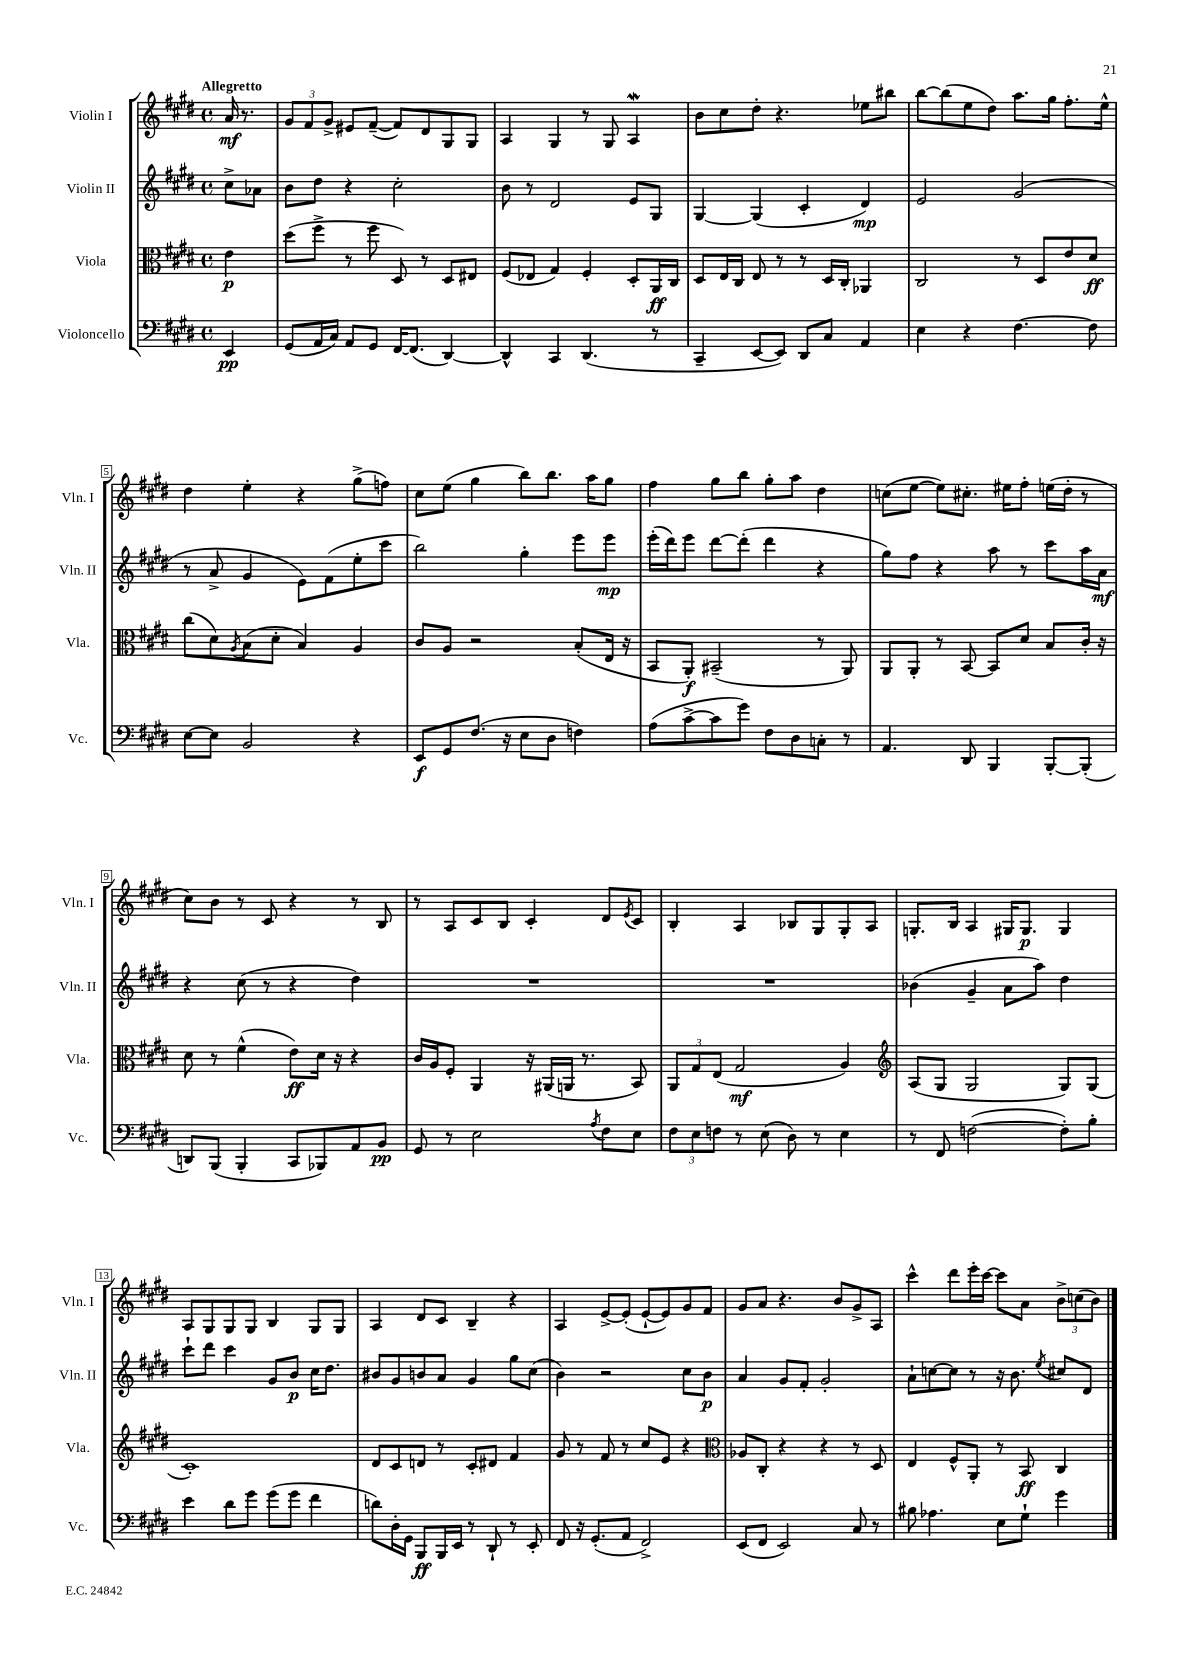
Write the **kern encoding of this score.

**kern	**dynam	**kern	**dynam	**kern	**dynam	**kern	**dynam
*part4	*part4	*part3	*part3	*part2	*part2	*part1	*part1
*staff4	*staff4	*staff3	*staff3	*staff2	*staff2	*staff1	*staff1
*I"Violoncello	*	*I"Viola	*	*I"Violin II	*	*I"Violin I	*
*I'Vc.	*	*I'Vla.	*	*I'Vln. II	*	*I'Vln. I	*
*clefF4	*	*clefC3	*	*clefG2	*	*clefG2	*
*k[f#c#g#d#]	*	*k[f#c#g#d#]	*	*k[f#c#g#d#]	*	*k[f#c#g#d#]	*
*M4/4	*	*M4/4	*	*M4/4	*	*M4/4	*
*met(c)	*	*met(c)	*	*met(c)	*	*met(c)	*
=	=	=	=	=	=	=	=
!	!	!	!	!	!	!LO:TX:a:B:t=Allegretto	!
4EE/	pp	4e\	p	8cc#^\L	.	16a/	mf
.	.	.	.	.	.	8.r	.
.	.	.	.	8a-X\J	.	.	.
=1	=1	=1	=1	=1	=1	=1	=1
(8GG#/L	.	(8dd#\L	.	8b\L	.	12g#/L	.
.	.	.	.	.	.	12f#/	.
16AA/L	.	8ff#^\J	.	8dd#\J	.	.	.
.	.	.	.	.	.	12g#^/J	.
16C#/JJ)	.	.	.	.	.	.	.
8AA/L	.	8r	.	4r	.	8e#X/L	.
8GG#/J	.	8ff#\	.	.	.	([8f#~/J	.
[16FF#/KL	.	8D#/)	.	2cc#'\	.	8f#/L])	.
(8.FF#/J]	.	.	.	.	.	.	.
.	.	8r	.	.	.	8d#/	.
[4DD#/)	.	8D#/L	.	.	.	8G#/	.
.	.	8E#X/J	.	.	.	8G#/J	.
=2	=2	=2	=2	=2	=2	=2	=2
4DD#^^/]	.	(8F#/L	.	8b\	.	4A/	.
.	.	8E-X/J	.	8r	.	.	.
4CC#/	.	4G#/)	.	2d#/	.	4G#/	.
(4.DD#/	.	4F#'/	.	.	.	8r	.
.	.	.	.	.	.	8G#/	.
.	.	8D#'/L	.	8e/L	.	4Aw/	.
8r	.	16AA/L	ff	8G#/J	.	.	.
.	.	16C#/JJ	.	.	.	.	.
=3	=3	=3	=3	=3	=3	=3	=3
4CC#~/	.	8D#/L	.	[4G#/	.	8b\L	.
.	.	16E/L	.	.	.	8cc#\	.
.	.	16C#/JJ	.	.	.	.	.
[8EE/L	.	8E/	.	(4G#/]	.	8dd#'\J	.
8EE/J])	.	8r	.	.	.	4.r	.
8DD#/L	.	8r	.	4c#'/	.	.	.
8C#/J	.	16D#/LL	.	.	.	.	.
.	.	16C#'/JJ	.	.	.	.	.
4AA/	.	4AA-X/	.	4d#/)	mp	8ee-X\L	.
.	.	.	.	.	.	8bb#X\J	.
=4	=4	=4	=4	=4	=4	=4	=4
4E\	.	2C#/	.	2e/	.	[8bb\L	.
.	.	.	.	.	.	(8bb\]	.
4r	.	.	.	.	.	8ee\	.
.	.	.	.	.	.	8dd#\J)	.
[4.F#\	.	8r	.	(2g#/	.	8.aa\L	.
.	.	8D#/L	.	.	.	.	.
.	.	.	.	.	.	16gg#\Jk	.
.	.	8e/	.	.	.	8.ff#'\L	.
8F#\]	.	8d#/J	ff	.	.	.	.
.	.	.	.	.	.	16ee^^\Jk	.
!!LO:LB:g=z
=5	=5	=5	=5	=5	=5	=5	=5
[8E\L	.	(8cc#\L	.	8r	.	4dd#\	.
8E\J]	.	8d#\)	.	8a^/	.	.	.
.	.	8qA/	.	.	.	.	.
2BB/	.	(8B\	.	4g#/	.	4ee'\	.
.	.	8d#'\J	.	.	.	.	.
.	.	4B/)	.	8e\L)	.	4r	.
.	.	.	.	(8f#\	.	.	.
4r	.	4A/	.	8ee'\	.	(8gg#^\L	.
.	.	.	.	8ccc#\J	.	8ffn\J)	.
=6	=6	=6	=6	=6	=6	=6	=6
8EE/L	f	8c#/L	.	2bb\)	.	8cc#\L	.
8GG#/	.	8A/J	.	.	.	(8ee\J	.
(8.F#/J	.	2r	.	.	.	4gg#\	.
16r	.	.	.	.	.	.	.
8E\L	.	.	.	4gg#'\	.	8bb\L)	.
8D#\J	.	.	.	.	.	8.bb\J	.
4Fn\)	.	(8B'/L	.	8eee\L	.	.	.
.	.	.	.	.	.	16aa\KL	.
.	.	16E/Jk	.	8eee\J	mp	8gg#\J	.
.	.	16r	.	.	.	.	.
=7	=7	=7	=7	=7	=7	=7	=7
(8A\L	.	8BB/L	.	(16eee'\LL	.	4ff#\	.
.	.	.	.	16ddd#\J)	.	.	.
[8c#^\	.	8AA'/J)	f	8eee\J	.	.	.
8c#\]	.	(2BB#X~/	.	[8ddd#\L	.	8gg#\L	.
8g#\J)	.	.	.	(8ddd#'\J]	.	8bb\J	.
8F#\L	.	.	.	4ddd#\	.	8gg#'\L	.
8D#\	.	.	.	.	.	8aa\J	.
8Cn'\J	.	8r	.	4r	.	4dd#\	.
8r	.	8AA/)	.	.	.	.	.
=8	=8	=8	=8	=8	=8	=8	=8
4.AA/	.	8AA/L	.	8gg#\L)	.	(8ccn\L	.
.	.	8AA'/J	.	8ff#\J	.	[8ee\J	.
.	.	8r	.	4r	.	8ee\L])	.
8DD#/	.	[8BB/	.	.	.	8.cc#X'\J	.
4BBB/	.	8BB/L]	.	8aa\	.	.	.
.	.	.	.	.	.	16ee#X\KL	.
.	.	8d#/J	.	8r	.	8ff#'\J	.
[8BBB'/L	.	8B/L	.	8ccc#\L	.	(16een\LL	.
.	.	.	.	.	.	16dd#'\JJ	.
(8BBB'/J]	.	16c#'/Jk	.	16aa\L	.	8r	.
.	.	16r	.	16a\JJ	mf	.	.
!!LO:LB:g=z
=9	=9	=9	=9	=9	=9	=9	=9
8DDn/L)	.	8d#\	.	4r	.	8cc#\L)	.
(8BBB/J	.	8r	.	.	.	8b\J	.
4BBB'/	.	(4f#^^\	.	(8cc#\	.	8r	.
.	.	.	.	8r	.	8c#/	.
8CC#/L	.	8e\L)	ff	4r	.	4r	.
8BBB-X/)	.	16d#\Jk	.	.	.	.	.
.	.	16r	.	.	.	.	.
8AA/	.	4r	.	4dd#\)	.	8r	.
8BB/J	pp	.	.	.	.	8B/	.
=10	=10	=10	=10	=10	=10	=10	=10
8GG#/	.	16c#/LL	.	1r	.	8r	.
.	.	16A/J	.	.	.	.	.
8r	.	8F#'/J	.	.	.	8A/L	.
2E\	.	4AA/	.	.	.	8c#/	.
.	.	.	.	.	.	8B/J	.
.	.	16r	.	.	.	4c#'/	.
.	.	(16AA#X/LL	.	.	.	.	.
.	.	16AAn/JJ	.	.	.	.	.
.	.	8.r	.	.	.	.	.
8qA/	.	.	.	.	.	.	.
8F#\L	.	.	.	.	.	8d#/L	.
.	.	.	.	.	.	8qe/	.
8E\J	.	8BB/)	.	.	.	8c#/J	.
=11	=11	=11	=11	=11	=11	=11	=11
12F#\L	.	12AA/L	.	1r	.	4B'/	.
12E\	.	12G#/	.	.	.	.	.
12Fn\J	.	(12E/J	.	.	.	.	.
8r	.	2G#/	mf	.	.	4A/	.
(8E\	.	.	.	.	.	.	.
8D#\)	.	.	.	.	.	8B-X/L	.
8r	.	.	.	.	.	8G#/	.
4E\	.	4A/)	.	.	.	8G#'/	.
.	.	.	.	.	.	8A/J	.
=12	=12	=12	=12	=12	=12	=12	=12
*	*	*clefG2	*	*	*	*	*
8r	.	(8A/L	.	(4b-X\	.	8.Gn'/L	.
8FF#/	.	8G#/J	.	.	.	.	.
.	.	.	.	.	.	16B/Jk	.
([2Fn\	.	2G#/	.	4g#~/	.	4A/	.
.	.	.	.	8a\L	.	16G#X/KL	.
.	.	.	.	.	.	8.G#/J	p
.	.	.	.	8aa\J)	.	.	.
8F'\L])	.	8G#/L)	.	4dd#\	.	4G#/	.
8B'\J	.	(8G#/J	.	.	.	.	.
!!LO:LB:g=z
=13	=13	=13	=13	=13	=13	=13	=13
4e\	.	1c#')	.	8ccc#`\L	.	8A/L	.
.	.	.	.	8ddd#\J	.	8G#/	.
8d#\L	.	.	.	4ccc#\	.	8G#/	.
8g#\J	.	.	.	.	.	8G#/J	.
(8g#\L	.	.	.	8g#/L	.	4B/	.
8g#\J	.	.	.	8b/J	p	.	.
4f#\	.	.	.	16cc#\KL	.	8G#/L	.
.	.	.	.	8.dd#\J	.	.	.
.	.	.	.	.	.	8G#/J	.
=14	=14	=14	=14	=14	=14	=14	=14
8dn\L)	.	8d#/L	.	8b#X/L	.	4A/	.
16D#'\L	.	8c#/	.	8g#/	.	.	.
16GG#\JJ	.	.	.	.	.	.	.
8BBB/L	ff	8dn/J	.	8bn/	.	8d#/L	.
16BBB/L	.	8r	.	8a/J	.	8c#/J	.
16EE/JJ	.	.	.	.	.	.	.
8r	.	8c#'/L	.	4g#/	.	4B~/	.
8DD#`/	.	8d#X/J	.	.	.	.	.
8r	.	4f#/	.	8gg#\L	.	4r	.
8EE'/	.	.	.	(8cc#\J	.	.	.
=15	=15	=15	=15	=15	=15	=15	=15
8FF#/	.	8g#/	.	4b\)	.	4A/	.
16r	.	8r	.	.	.	.	.
(8.GG#'/L	.	.	.	.	.	.	.
.	.	8f#/	.	2r	.	[8e^/L	.
8AA/J	.	8r	.	.	.	(8e'/J]	.
2FF#^/)	.	8cc#/L	.	.	.	[8e`/L	.
.	.	8e/J	.	.	.	8e/])	.
.	.	4r	.	8cc#\L	.	8g#/	.
.	.	.	.	8b\J	p	8f#/J	.
=16	=16	=16	=16	=16	=16	=16	=16
*	*	*clefC3	*	*	*	*	*
(8EE/L	.	8A-X/L	.	4a/	.	8g#/L	.
8FF#/J	.	8C#'/J	.	.	.	8a/J	.
2EE/)	.	4r	.	8g#/L	.	4.r	.
.	.	.	.	8f#'/J	.	.	.
.	.	4r	.	2g#'/	.	.	.
.	.	.	.	.	.	8b/L	.
8C#/	.	8r	.	.	.	8g#^/	.
8r	.	8D#/	.	.	.	8A/J	.
=17	=17	=17	=17	=17	=17	=17	=17
8B#X\	.	4E/	.	8a`\L	.	4ccc#^^\	.
4.A-X\	.	.	.	[8ccn\	.	.	.
.	.	8F#^^/L	.	8cc\J]	.	8ddd#\L	.
.	.	8AA'/J	.	8r	.	16eee'\L	.
.	.	.	.	.	.	[16ccc#\JJ	.
8E\L	.	8r	.	16r	.	8ccc#\L]	.
.	.	.	.	8.b\	.	.	.
8G#`\J	.	8BB/	ff	.	.	8a\J	.
.	.	.	.	8qee/	.	.	.
4g#\	.	4C#/	.	8cc#X/L	.	12b^\L	.
.	.	.	.	.	.	(12ccn\	.
.	.	.	.	8d#/J	.	.	.
.	.	.	.	.	.	12b\J)	.
==	==	==	==	==	==	==	==
*-	*-	*-	*-	*-	*-	*-	*-
